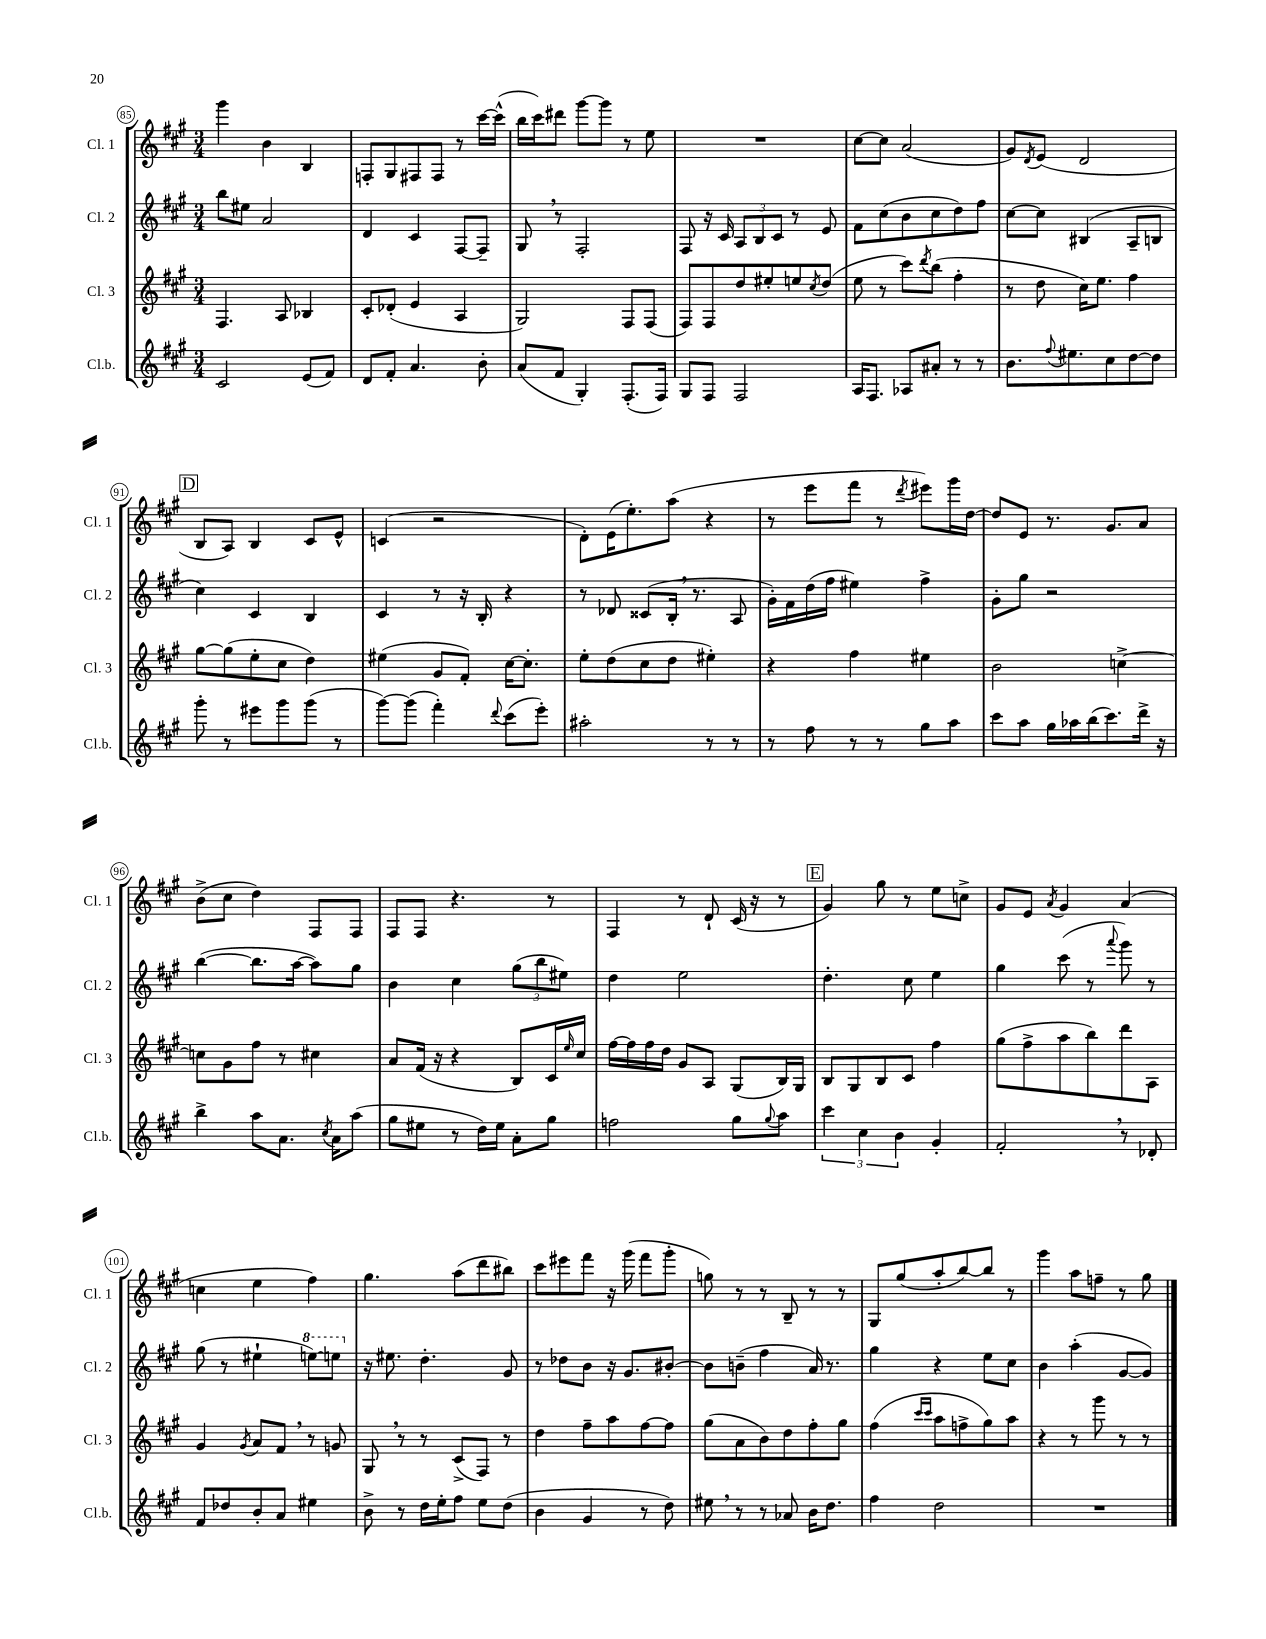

**kern	**kern	**kern	**kern
*staff4	*staff3	*staff2	*staff1
*clefG2	*clefG2	*clefG2	*clefG2
*k[f#c#g#]	*k[f#c#g#]	*k[f#c#g#]	*k[f#c#g#]
*M3/4	*M3/4	*M3/4	*M3/4
2c#	4.F#	8bb	4ggg#
.	.	8ee#	.
.	.	2a	4b
.	8A	.	.
(8e	4B-	.	4B
8f#)	.	.	.
=	=	=	=
8d	8c#'	4d	8F'
8f#'	(8d-'	.	8G#
4.a	4e	4c#	8F#
.	.	.	8F#
.	4A	[8F#	8r
8b'	.	8F#~]	[16ccc#
.	.	.	(16ccc#^^]
=	=	=	=
(8a	2G#)	8G#	16bb
.	.	.	16ccc#)
8f#	.	8r	8ddd#
4G#')	.	2F#'	[8ggg#
.	.	.	8ggg#]
(8.F#'	8F#	.	8r
.	(8F#	.	8ee
16F#)	.	.	.
=	=	=	=
8G#	8F#)	8F#	2.r
8F#	8F#	16r	.
.	.	16c#	.
2F#	8dd	12A	.
.	.	12B	.
.	8ee#'	.	.
.	.	12c#	.
.	8ee	8r	.
.	8qcc#	.	.
.	(8dd	8e	.
=	=	=	=
16A	8ee	8f#	[8cc#
8.F#	.	.	.
.	8r	(8cc#	8cc#]
8A-	8ccc#)	8b	(2a
.	8qddd	.	.
8a#'	(8bb	8cc#	.
8r	4ff#'	8dd)	.
8r	.	8ff#	.
=	=	=	=
8.b	8r	[8cc#	8g#)
.	.	.	8qd
.	8dd	8cc#]	(8e
8qqff#	.	.	.
8.ee#	.	.	.
.	16cc#)	(4B#	2d
.	8.ee	.	.
8cc#	.	.	.
[8dd	4ff#	8A~	.
8dd]	.	8B	.
=	=	=	=
8ggg#'	[8gg#	4cc#)	8B
8r	(8gg#]	.	8A)
8eee#	8ee'	4c#	4B
8ggg#	8cc#	.	.
(8ggg#	4dd)	4B	8c#
8r	.	.	8e^^
=	=	=	=
[8ggg#)	(4ee#	4c#	(4c
(8ggg#]	.	.	.
4fff#')	8g#	8r	2r
.	8f#')	16r	.
.	.	16B'	.
8qqddd	.	.	.
(8ccc#	[16cc#	4r	.
.	8.cc#']	.	.
8eee')	.	.	.
=	=	=	=
2aa#'	8ee'	8r	8d')
.	(8dd	8d-	(16e
.	.	.	8.ee')
.	8cc#	(8c##	.
.	8dd	16B'	(8aa
.	.	8.r	.
8r	4ee#')	.	4r
8r	.	8A	.
=	=	=	=
8r	4r	16g#')	8r
.	.	16f#	.
8ff#	.	(16dd	8eee
.	.	16ff#	.
8r	4ff#	4ee#)	8fff#
8r	.	.	8r
.	.	.	8qddd
8gg#	4ee#	4ff#^	8eee#)
8aa	.	.	16ggg#
.	.	.	[16dd
=	=	=	=
8ccc#	2b	8g#'	8dd]
8aa	.	8gg#	8e
16gg#	.	2r	8.r
16aa-	.	.	.
(16bb	.	.	.
8.ccc#)	.	.	8.g#
.	[4cc^	.	.
16ddd^	.	.	8a
16r	.	.	.
=	=	=	=
4bb^	8cc]	([4bb	(8b^
.	8g#	.	8cc#
8aa	8ff#	8.bb]	4dd)
8.a	8r	.	.
.	.	[16aa	.
.	4cc#	8aa])	8F#
8qcc#	.	.	.
16a	.	.	.
(8aa	.	8gg#	8F#
=	=	=	=
8gg#	8a	4b	8F#
8ee#	(16f#	.	8F#
.	16r	.	.
8r	4r	4cc#	4.r
16dd)	.	.	.
16ee#	.	.	.
8a'	8B)	(12gg#	.
.	.	12bb	.
8gg#	16c#	.	8r
.	.	12ee#)	.
.	16qqee	.	.
.	16cc#	.	.
=	=	=	=
2ff	[16ff#	4dd	4F#
.	16ff#]	.	.
.	16ff#	.	.
.	16dd	.	.
.	8g#	2ee	8r
.	8A	.	8d`
8gg#	(8G#	.	(16c#
.	.	.	16r
8qqgg#	.	.	.
8aa	16B)	.	8r
.	16G#	.	.
=	=	=	=
6ccc#	8B	4.dd'	4g#)
.	8G#	.	.
6cc#	.	.	.
.	8B	.	8gg#
6b	.	.	.
.	8c#	8cc#	8r
4g#'	4ff#	4ee	8ee
.	.	.	8cc^
=	=	=	=
2f#'	(8gg#	4gg#	8g#
.	8ff#^	.	8e
.	.	.	8qa
.	8aa	(8ccc#	4g#
.	8bb)	8r	.
.	.	8qqaaa	.
8r	8ddd	8ggg#)	(4a
8d-'	8A	8r	.
=	=	=	=
8f#	4g#	(8gg#	4cc
8dd-	.	8r	.
.	8qg#	.	.
8b'	8a	4ee#`	4ee
8a	8f#	.	.
4ee#	8r	[8eee)	4ff#)
.	8g	8eee]	.
=	=	=	=
8b^	8G#	16r	4.gg#
.	.	8.ee#	.
8r	8r	.	.
16dd	8r	4.dd'	.
16ee'	.	.	.
8ff#	(8c#^	.	(8aa
8ee	8F#)	.	8ddd
(8dd	8r	8g#	8bb#)
=	=	=	=
4b	4dd	8r	8ccc#
.	.	8dd-	8eee#
4g#	8ff#~	8b	8fff#
.	8aa	16r	16r
.	.	8.g#	(16ggg#
8r	[8ff#	.	8fff#
8dd)	8ff#]	[8b#'	8ggg#'
=	=	=	=
8ee#	(8gg#	8b#]	8gg)
8r	8a	(8b~	8r
8r	8b)	4ff#	8r
8a-	8dd	.	8B~
16b	8ff#'	16a)	8r
8.dd	.	8.r	.
.	8gg#	.	8r
=	=	=	=
4ff#	(4ff#	4gg#	8G#
.	.	.	(8gg#
.	16qqccc#	.	.
.	16qqccc#	.	.
2dd	8aa	4r	8aa'
.	8ff^	.	[8bb)
.	8gg#)	8ee	8bb]
.	8aa	8cc#	8r
=	=	=	=
2.r	4r	4b	4ggg#
.	8r	(4aa'	8aa
.	8ggg#	.	8ff~
.	8r	[8g#	8r
.	8r	8g#])	8gg#
==	==	==	==
*-	*-	*-	*-
